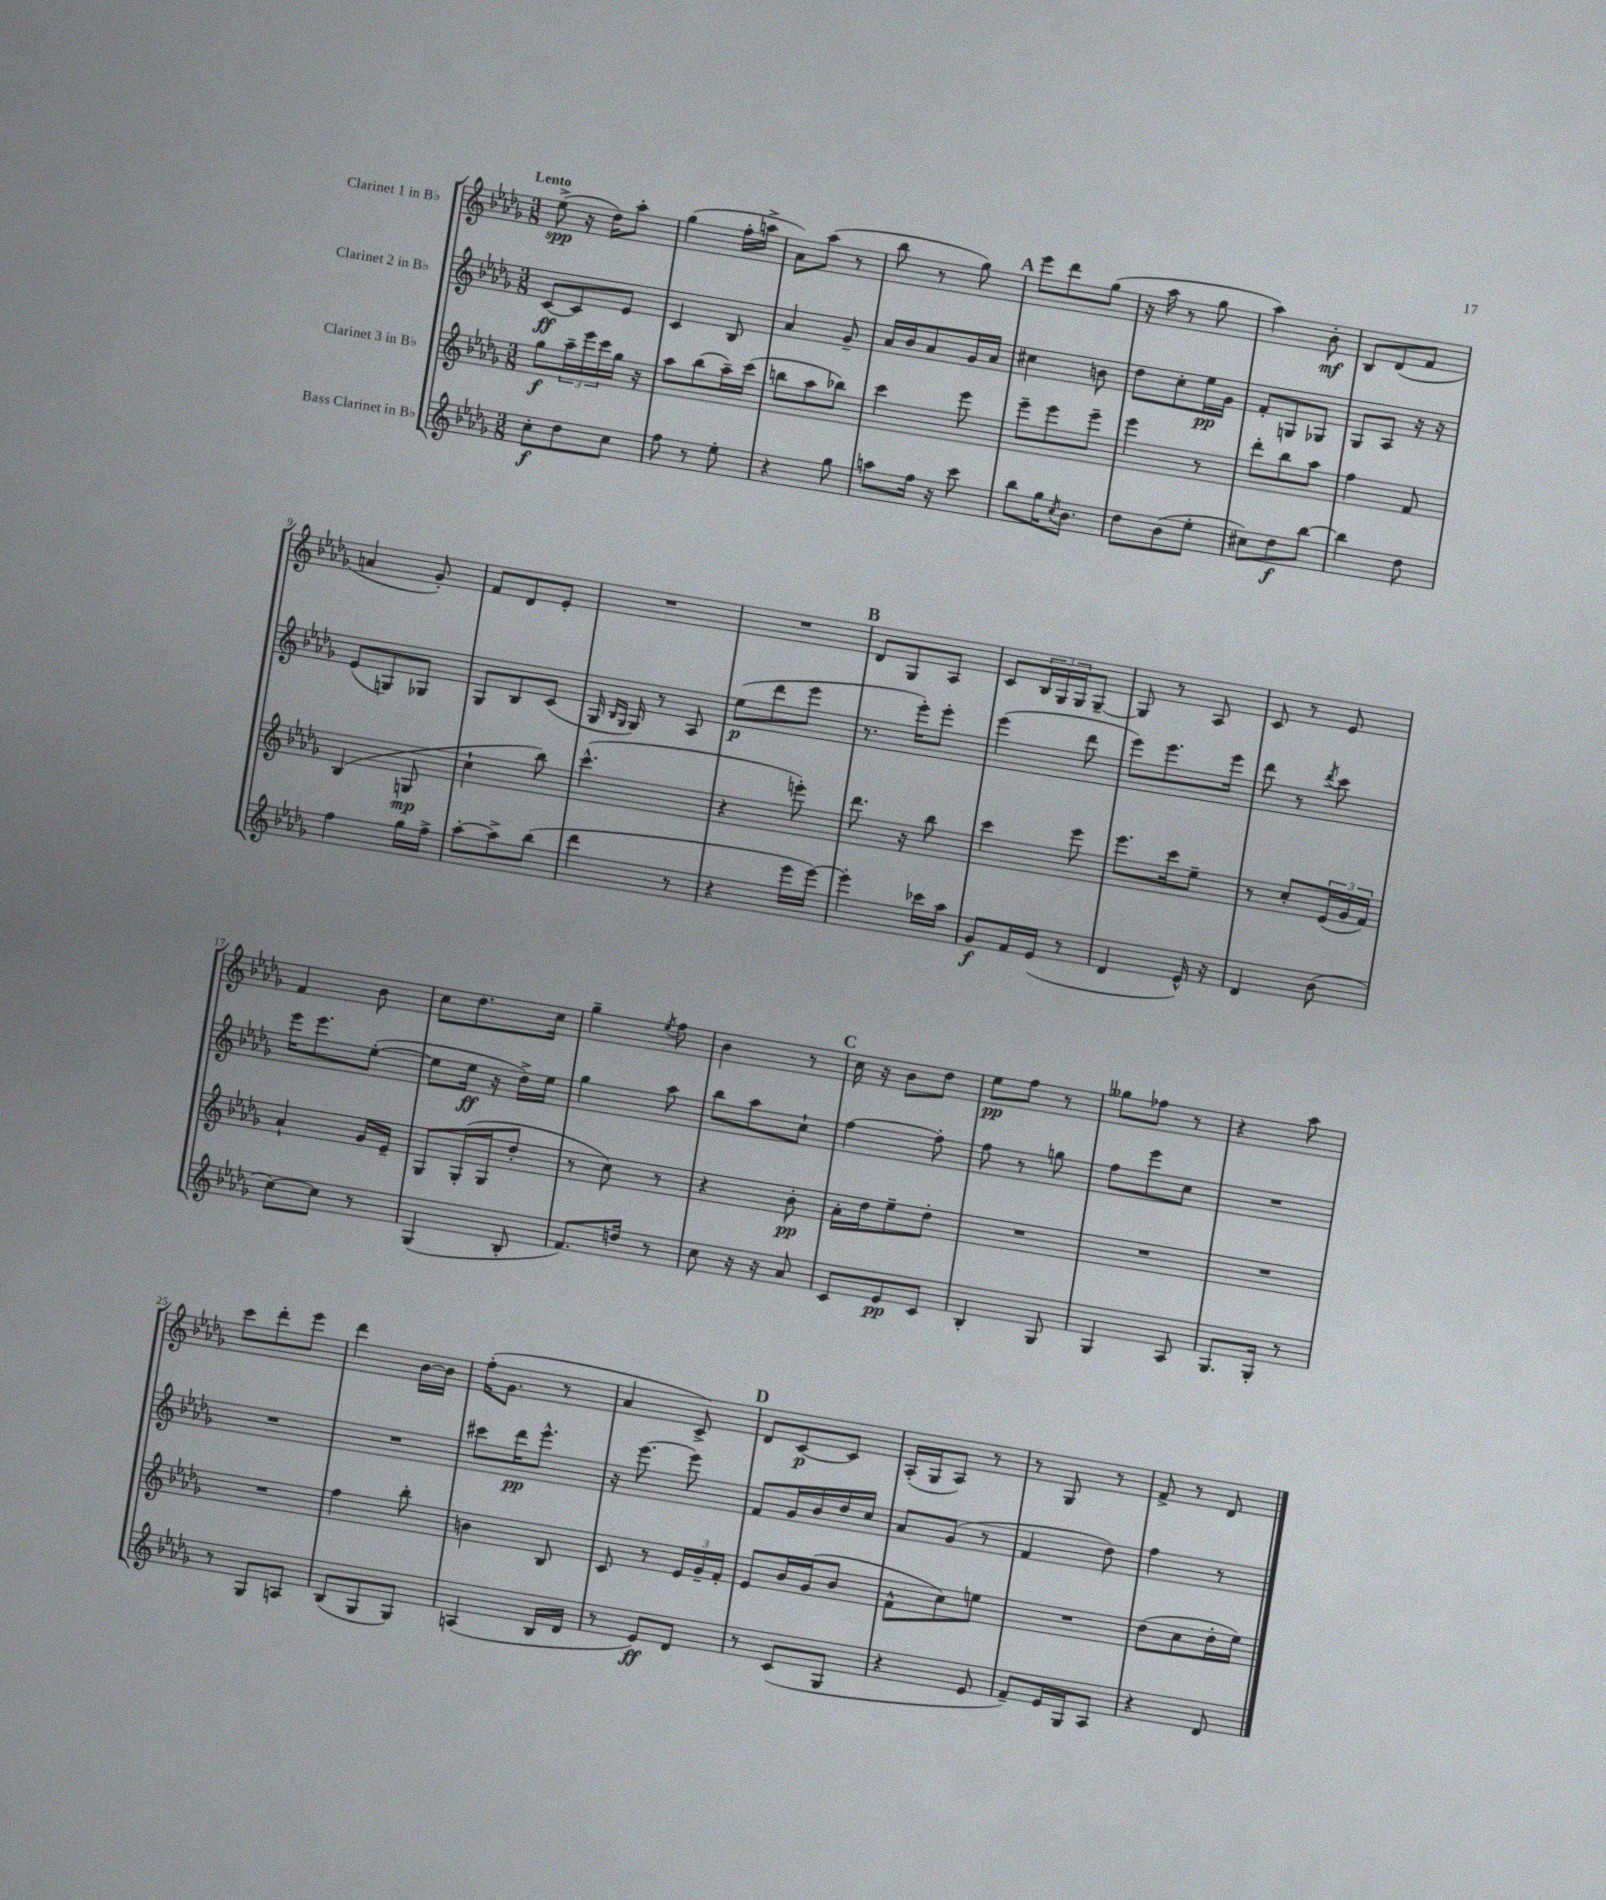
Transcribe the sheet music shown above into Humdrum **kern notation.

**kern	**kern	**kern	**kern
*staff4	*staff3	*staff2	*staff1
*clefG2	*clefG2	*clefG2	*clefG2
*k[b-e-a-d-g-]	*k[b-e-a-d-g-]	*k[b-e-a-d-g-]	*k[b-e-a-d-g-]
*M3/8	*M3/8	*M3/8	*M3/8
8cc'	8gg-	[8c	(8ee-^
8dd-	24aa-~	8c]	16r
.	24eee-	.	.
.	.	.	16dd-)
.	24ccc	.	.
8cc	16gg-	8e-	8aa-'
.	16r	.	.
=	=	=	=
8ff	8aa-	4c	(4gg-
8r	(8bb-	.	.
8ee-'	16aa-~)	8B-	16ff'
.	(16ccc	.	16aa^
=	=	=	=
4r	8bb	4a-	8a-)
.	8aa-	.	(8aa-
8gg-	8bb-)	8g-~	8r
=	=	=	=
8aa	4ccc	16a-	8bb-
.	.	16b-	.
16ff	.	8a-	8r
16r	.	.	.
8ccc	8eee-	16g-	8gg-)
.	.	16a-	.
=	=	=	=
8bb-	8eee-~	4cc#	8eee-
16gg-	8eee-	.	8ddd-
8qcc	.	.	.
8.b-	.	.	.
.	8eee-~	8b	(8gg-
=	=	=	=
8dd-	4eee-	8dd-	16r
.	.	.	16aa-
(8b-	.	8cc'	8r
8ee-'	8r	16ee-	8gg-
.	.	16g-	.
=	=	=	=
8cc#)	8ddd-'	8f'	4aa-)
8dd-	8bb-	8G	.
[8bb-	8aa-	8G-	8b-'
=	=	=	=
4bb-]	4ff	8G-	8B-
.	.	8A-	(8d-
8dd-	8f	16r	8f
.	.	16r	.
=	=	=	=
4ff	(4B-	(8e-	4a
.	.	8G)	.
16gg-	8G	8G-	8g-')
16ff^	.	.	.
=	=	=	=
[8aa-'	4cc`	8G-	8f
8aa-^]	.	8B-	8d-
(8bb-	8bb-)	(8c	8e-'
=	=	=	=
4ddd-	(4.ccc^^	16G-	4.r
.	.	16qqB-	.
.	.	16qqG-	.
.	.	16G-)	.
.	.	8r	.
8r	.	8A-	.
=	=	=	=
4r	4r	(8ee-	4.r
.	.	8ddd-	.
16eee-	8eee')	8eee-	.
[16eee-)	.	.	.
=	=	=	=
4eee-']	8.ddd-	8.r	8d-
.	.	.	8G-
.	16r	16eee-')	.
16ccc-	8bb-	8eee-'	8A-
16aa-	.	.	.
=	=	=	=
8g-	4ccc	(4eee-	8c
16f	.	.	24B-
.	.	.	24G-
(16e-	.	.	.
.	.	.	24G-
8r	8eee-	8ddd-	[8G-~
=	=	=	=
4d-	8.eee-	8eee-)	8G-]
.	.	8.eee-	8r
.	16ccc	.	.
16e-^^)	8ee-~	.	8A-
16r	.	16eee-	.
=	=	=	=
4d-	8r	8ddd-	8c
.	8cc'	8r	8r
.	.	8qddd-	.
(8b-	(24e-	8ccc	8e-
.	24g-	.	.
.	24f)	.	.
=	=	=	=
[8cc)	4a-`	16eee-	4f
.	.	8.eee-	.
8cc]	.	.	.
8r	16g-	([8ee-'	8b-
.	16e-~	.	.
=	=	=	=
(4G-	8G-	8ee-]	8cc
.	(16G-'	16ee-	8.dd-
.	16G-	16r	.
8B-'	8dd-'	16dd-^)	.
.	.	16ee-	16cc
=	=	=	=
8.f)	8r	4gg-	4gg-~
.	8cc)	.	.
16dd	.	.	.
.	.	.	8qee-
8r	8r	8aa-	8ff
=	=	=	=
8cc	4r	8bb-	4b-
16r	.	8aa-	.
16r	.	.	.
8a-	8b-'	8cc`	8r
=	=	=	=
8c	16a-'	[4ff	16cc
.	16dd-	.	16r
8e-	8ee-~	.	8b-
8c	8dd-'	8ff']	8dd-
=	=	=	=
4B-'	4.r	8ff	8ee-
.	.	8r	8ff
8G-	.	8gg	8r
=	=	=	=
4G-	4.r	8ff	8gg--
.	.	8eee-	8ff-
8A-	.	8cc	8r
=	=	=	=
8.G-	4.r	4.r	4r
16G-'	.	.	.
8r	.	.	8aa-
=	=	=	=
8r	4.r	4.r	8ccc
8G-	.	.	8ddd-'
8A	.	.	8eee-
=	=	=	=
(8B-	4ff	4.r	4ddd-
8G-	.	.	.
8G-)	8bb-'	.	[16b-
.	.	.	16b-]
=	=	=	=
(4A	4b	8ccc#	(16ff'
.	.	.	8.g-
.	.	16ddd-	.
.	.	8.eee-^^	.
16B-	8B-	.	8r
16d-	.	.	.
=	=	=	=
8r	8c	16r	4a-
.	.	[8.eee-	.
8e-)	8r	.	.
8d-	24e-	8eee-]	8c^)
.	24g-~	.	.
.	24f'	.	.
=	=	=	=
8r	8e-	8f	8d-
(8c	16b-	16g-	[8c
.	(16g-	16b-	.
8G-	8b-	16dd-	8c]
.	.	16cc	.
=	=	=	=
4r	8f^^	8a-	(16A-'
.	.	.	16G-
.	8cc)	(8g-	8A-)
8e-	8ee	8r	8r
=	=	=	=
8f~)	4.r	4f	8r
16e-	.	.	8G-
16G-	.	.	.
8A-	.	8dd-)	8r
=	=	=	=
4r	(8dd-	4ff	8f^
.	8cc	.	8r
8d-	16dd-'	8r	8d-
.	16ee-)	.	.
==	==	==	==
*-	*-	*-	*-
